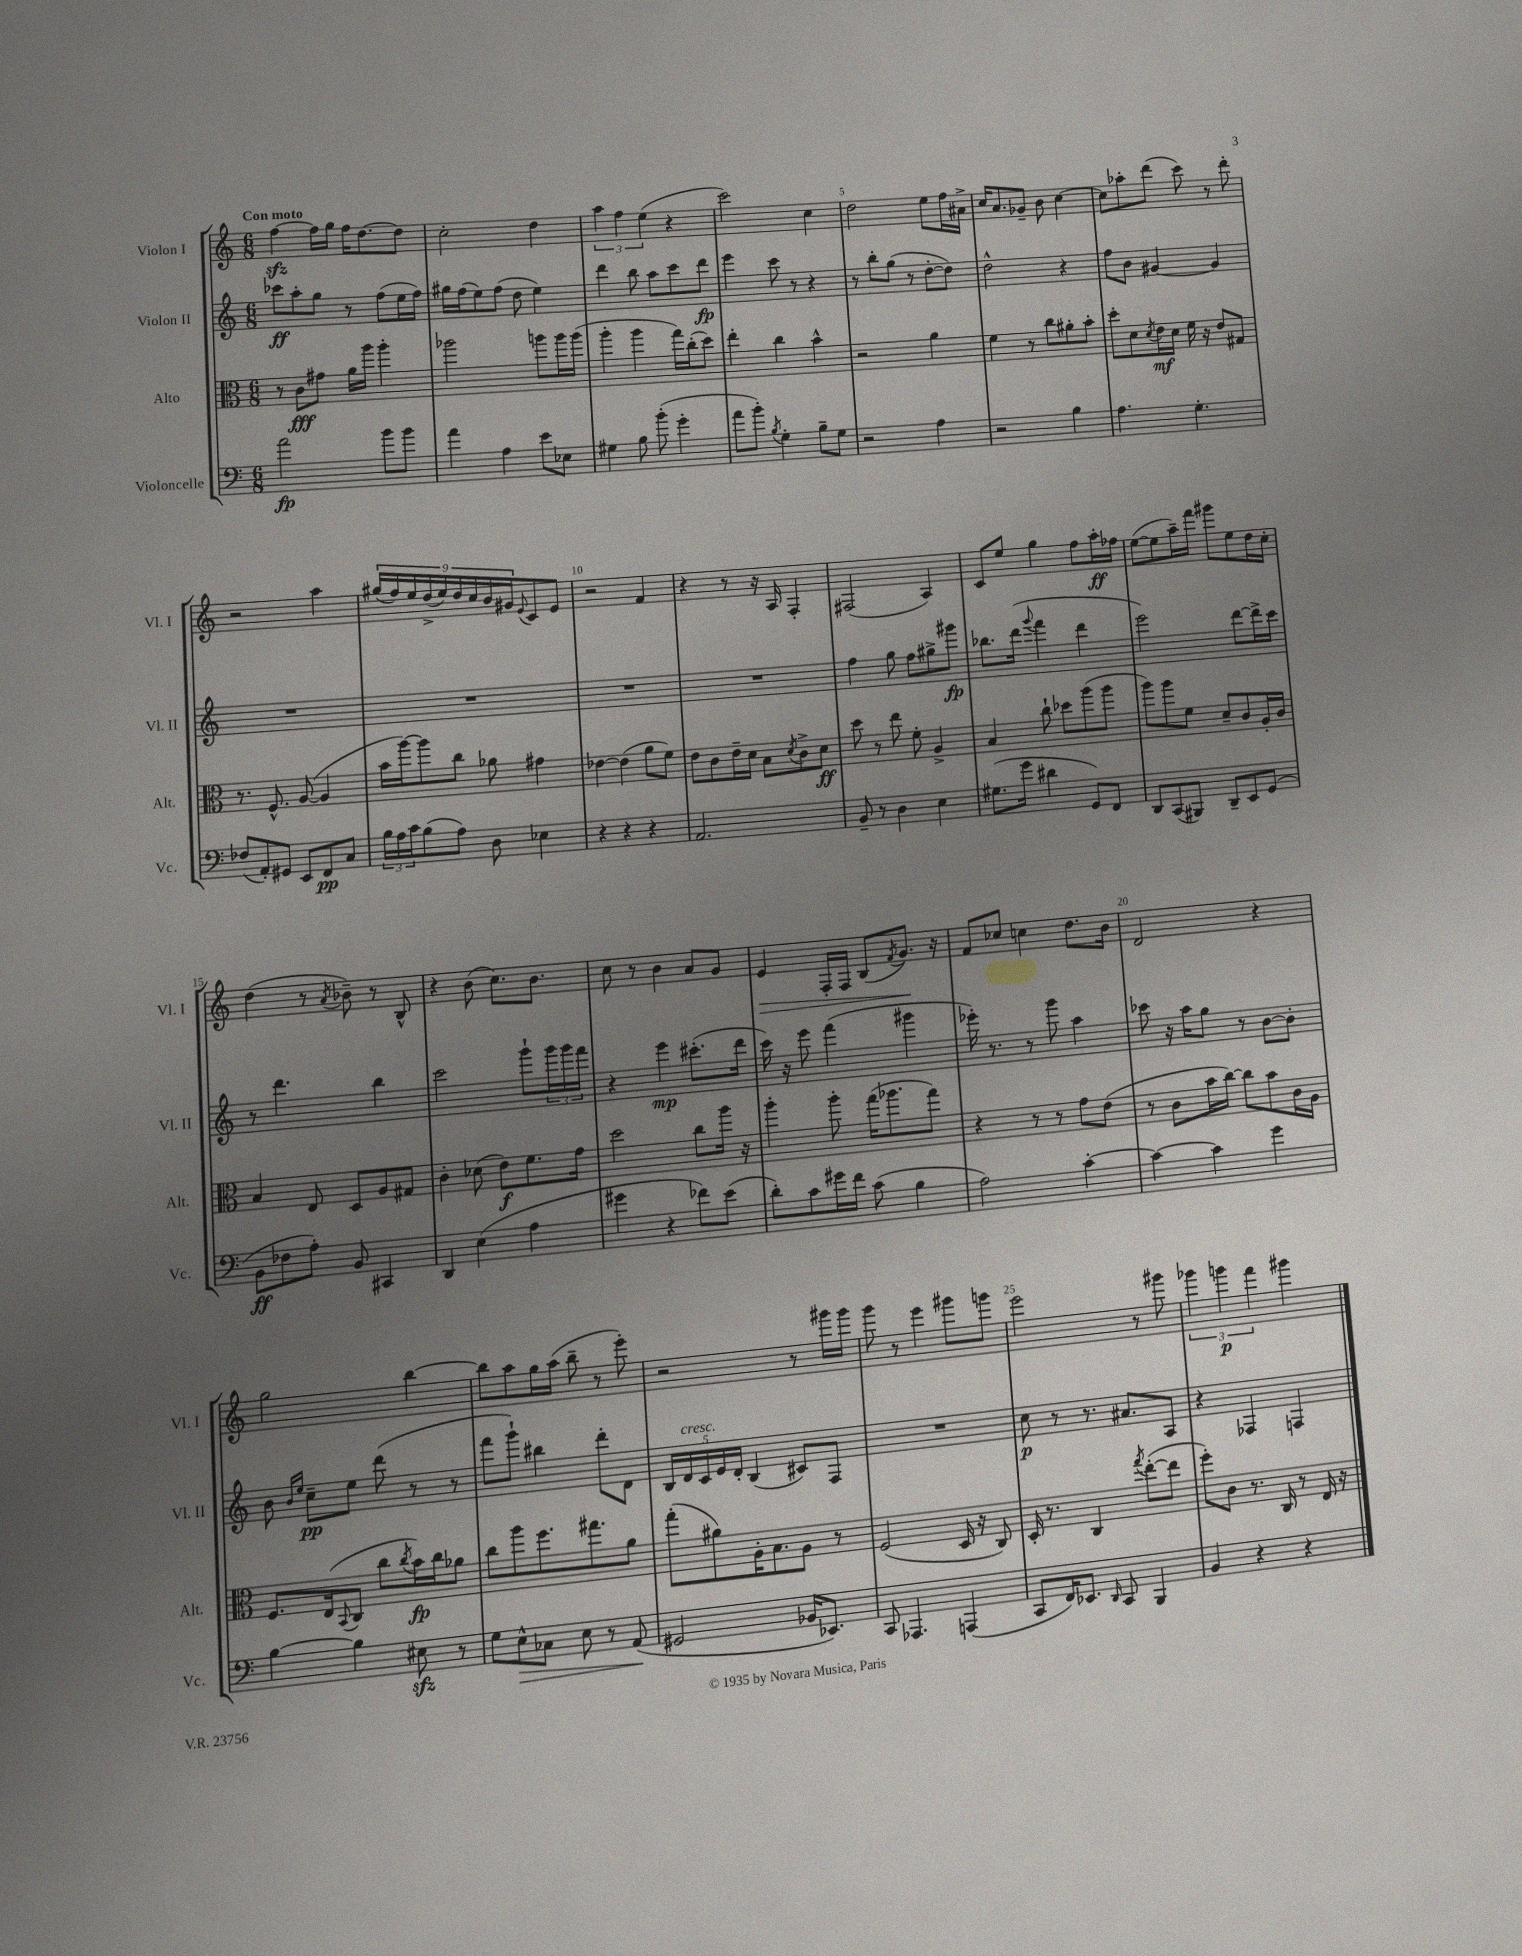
<<
\new StaffGroup <<
\new Staff = "s0" \with { instrumentName = "Violon I" shortInstrumentName = "Vl. I" } {
    \clef treble \key c \major \numericTimeSignature \time 6/8 \tempo "Con moto"
    f''4~\sfz f''16 g''16 f''16 d''8.~ d''8 |
    c''2-. d''4 |
    \tuplet 3/2 { a''4 f''4 e''4( } r4 |
    c'''2) c''4 |
    d''2 e''8 f''16 ais'16-> |
    c''16 a'8. ges'8-- b'8 c''4~ |
    c''8 aes''8-. d'''8( c'''8) r8 d'''8-. |
    r2 a''4 |
    \tuplet 9/8 { gis''16( f''16) e''16 d''16->( e''16) d''16 c''16 b'16 gis'16 } \appoggiatura { e'8 } c'8 e'8 |
    r2 f'4 |
    r4 r8 r16 a16 f4-. |
    fis2( a4) |
    c'8 e''8 g''4 f''8 a''16-.\ff fes''16 |
    e''8~( e''8 a''16--) f'''16 gis'''8 e''8 d''16 c''16-. |
    d''4( r8 \acciaccatura { a'8 } bes'8--) r8 b8-^ |
    r4 b'8( c''8.) b'8. |
    c''8 r8 b'4 a'8 g'8 |
    e'4\> f16-. f16 b8( \acciaccatura { f'8 } g'8.\!) r16 |
    f'8 ces''8 c''4 d''8. b'16 |
    d'2 r4 |
    g''2 b''4~ |
    b''8 a''8 g''16 a''16( b''8-- r8 e'''8-.) |
    r2 r8 gis'''16 gis'''16 |
    g'''8 r8 e'''4 gis'''8 g'''8 |
    e'''2 r8 gis'''8 |
    \tuplet 3/2 { ges'''4 g'''4\p f'''4 } gis'''4 \bar "|." |
}
\new Staff = "s1" \with { instrumentName = "Violon II" shortInstrumentName = "Vl. II" } {
    \clef treble \key c \major \numericTimeSignature \time 6/8
    ces'''8\ff a''8-. g''8 r8 f''8( e''16 f''16) |
    gis''16 f''16( e''8) f''8( d''8 e''4) |
    d'''4 b''8 a''8 c'''8 d'''8\fp |
    e'''4 c'''8 r8 r4 |
    r8 b''8-. g''8( r8 d''8~-. d''8) |
    d''2-^ r4 |
    f''8 b'8 gis'4~ gis'4 |
    R2. |
    R2. |
    R2. |
    R2. |
    f''4 g''8 f''8 gis''8-> gis'''8\fp |
    bes''8. d'''16( \appoggiatura { g'''8 } f'''4 d'''4 |
    e'''2) d'''8~ d'''16-> c'''16 |
    r8 d'''4. b''4 |
    c'''2 g'''8-! \tuplet 3/2 { g'''16 g'''16 f'''16 } |
    r4 e'''4\mp cis'''8.-.( d'''16 |
    c'''16) r16 e'''8 f'''4( gis'''4 |
    ees'''16-.) r8. r8 g'''8 a''4 |
    ces'''8 r16 a''16 g''8 r8 b'8~ b'8-. |
    b'8 \grace { b'16 e''16 } c''8--\pp e''8 d'''8( r8 r8 |
    f'''8 g'''8-!) bis''4 d'''8-. d'8 |
    \tuplet 5/4 { b16 d'16^\markup { \italic "cresc." } c'16 e'16 d'16-. } b4( cis'8) f8 |
    R2. |
    c''8\p r8 r8. ais'8. a8 |
    r4 fes4 f4 \bar "|." |
}
\new Staff = "s2" \with { instrumentName = "Alto" shortInstrumentName = "Alt." } {
    \clef alto \key c \major \numericTimeSignature \time 6/8
    r8 c'8\fff gis'8 a'16 a''16 a''4-. |
    aes''2 a''8 a''16 a''16( |
    a''4-. a''4 g''16) c''16-.( d''8) |
    e''4-. c''4 b'4-^ |
    r2 a'4 |
    f'4 r8 c''8 ais'8-. b'8-. |
    d''8-. d'8 \acciaccatura { d'8 } e'16\mf d'16 f'16 r16 e'8 gis8 |
    r8. f8.-^ a8~( a4 |
    b'16 a''16~) a''8 c''8 aes'8 gis'4 |
    ees'4~ ees'4( a'8 f'8) |
    e'8 c'8 e'16-- d'16 b8 \acciaccatura { d'8 } c'8-> d'8\ff |
    d''8 r8 e''8 f'8-. a4-> |
    b4 c''8-! des''8 a''8( a''8 |
    a''8) a''8 f'8 d'8-- c'8 a16-. c'16 |
    b4 e8 d8 a8 gis8 |
    c'4-. des'8( e'8\f) f'8. g'16 |
    d''2 c''8 a''16 r16 |
    a''4-. a''8-. g''16( aes''8. g''8) |
    r4 r8 r8 g'8 e'8( |
    r8 c'8 b'16 c''16~) c''8 b'8 c'16 a16 |
    f8. e16( \appoggiatura { b,8 } c8 c''8 \acciaccatura { c''8 } b'16\fp) c''16 aes'8 |
    c''8 a''8 f''8. gis''8. a'8 |
    g''8-.( ais'8) a16-. b8. a8 r8 |
    f2( d16 r16 c8) |
    d16-. r8. c4 \acciaccatura { g''8 } e''8~-.( e''8 |
    f''8-.) c'8 r8. c16 r8 e16 r16 \bar "|." |
}
\new Staff = "s3" \with { instrumentName = "Violoncelle" shortInstrumentName = "Vc." } {
    \clef bass \key c \major \numericTimeSignature \time 6/8
    a'2\fp b'8 b'8 |
    a'4 a4 e'8 ees8 |
    gis4 b8 b'8-.( g'4-. |
    a'8 b'8-.) \acciaccatura { b8 } g4-. b8-- g8 |
    r2 a4 |
    r2 b4 |
    a4. g4.-. |
    fes8( a,8-.) gis,8 e,8 f,8\pp c8 |
    \tuplet 3/2 { b16 a16 c'16 } b8( a8) d8 ees4 |
    r4 r4 r4 |
    a,2. |
    b,8-- r8 d4 e4 |
    gis8.( g'16 dis'4 g,8) f,8 |
    d,8 c,8( bis,,8) d,8-- e,8 g,8( |
    b,8\ff fes8 a8-.) b,8 cis,4 |
    d,4 e4( a4 |
    gis'4 r4 fes'8) e'8( |
    d'8-.) c'8 gis'16 f'16 c'8( b4 |
    a2) c'4~-. |
    c'4~ c'4 g'4 |
    b4~ b4 eis8\sfz r8 |
    g8 e8-^\> ces8 e8 r8 a,8\!( |
    gis,2 bes,16 ees,8.) |
    c,8 aes,,4. a,,4( |
    c,8 f,16) ees,8. \grace { d,16 } c,8 b,,4 |
    b,4 r4 r4 \bar "|." |
}
>>
>>
\layout { \context { \Score \override BarNumber.break-visibility = ##(#f #t #t) barNumberVisibility = #(every-nth-bar-number-visible 5) } }
